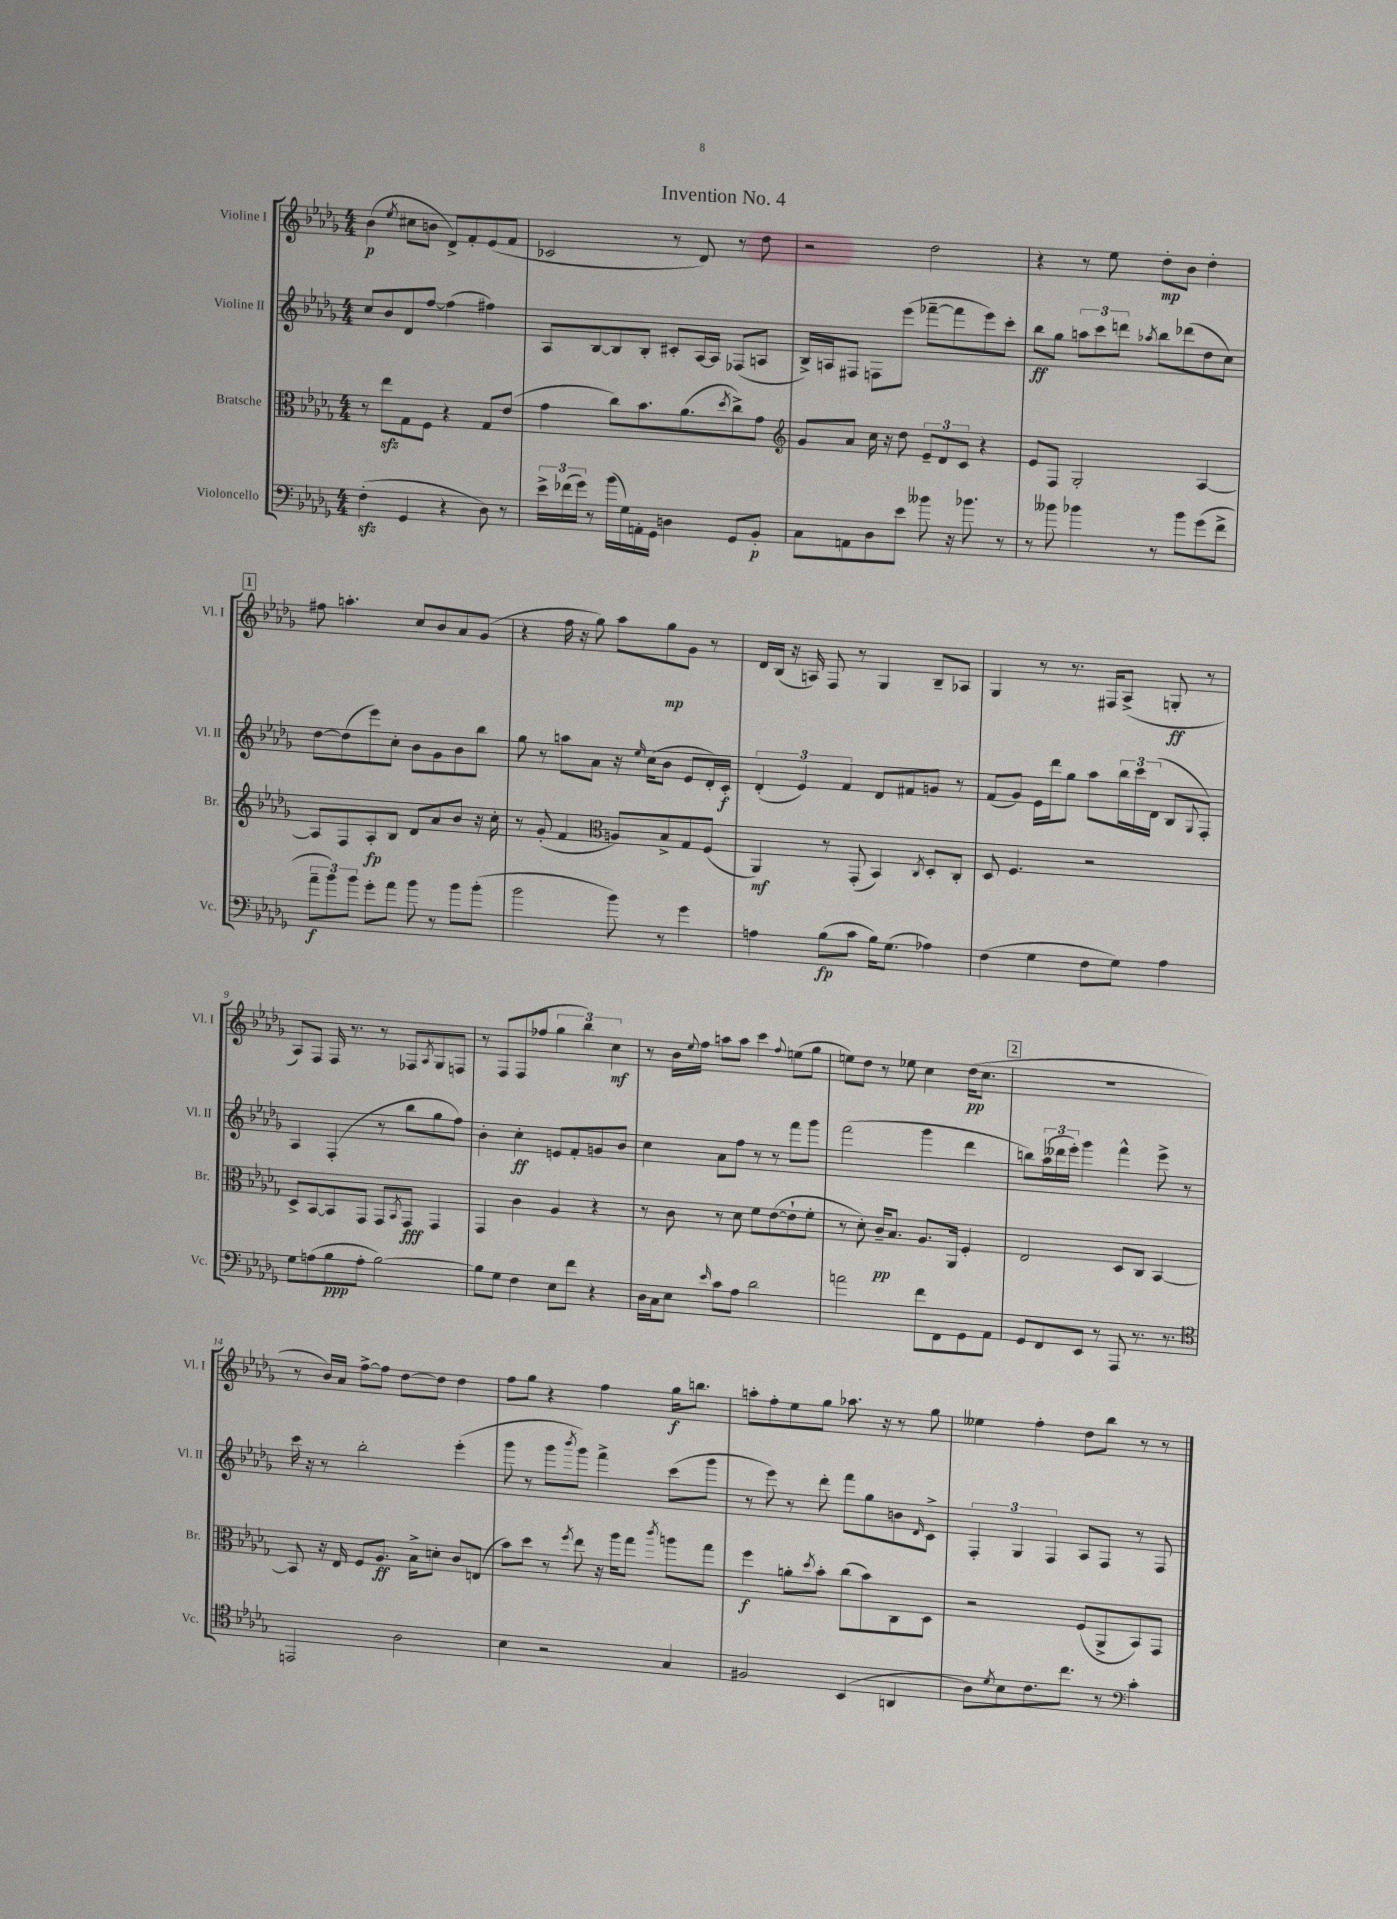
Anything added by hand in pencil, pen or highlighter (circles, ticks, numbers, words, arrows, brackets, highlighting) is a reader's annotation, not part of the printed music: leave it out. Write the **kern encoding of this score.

**kern	**dynam	**kern	**dynam	**kern	**dynam	**kern	**dynam
*part4	*part4	*part3	*part3	*part2	*part2	*part1	*part1
*staff4	*staff4	*staff3	*staff3	*staff2	*staff2	*staff1	*staff1
*I"Violoncello	*	*I"Bratsche	*	*I"Violine II	*	*I"Violine I	*
*I'Vc.	*	*I'Br.	*	*I'Vl. II	*	*I'Vl. I	*
*clefF4	*	*clefC3	*	*clefG2	*	*clefG2	*
*k[b-e-a-d-g-]	*	*k[b-e-a-d-g-]	*	*k[b-e-a-d-g-]	*	*k[b-e-a-d-g-]	*
*M4/4	*	*M4/4	*	*M4/4	*	*M4/4	*
=1	=1	=1	=1	=1	=1	=1	=1
(4Fzz'\	.	8r	.	8cc/L	.	(4b-\	p
.	.	8ee-zz\L	.	8b-/	.	.	.
.	.	.	.	.	.	8qee-/	.
4GG-/	.	8G-\	.	8d-/	.	8cc#X\L	.
.	.	8F\J	.	[8ff/J	.	8bn\J	.
4r	.	4r	.	(4ff\]	.	8d-^/L)	.
.	.	.	.	.	.	8f'/	.
8D-\)	.	8G-/L	.	4ff#X\)	.	(8e-/	.
8r	.	(8e-/J	.	.	.	8f/J	.
=2	=2	=2	=2	=2	=2	=2	=2
24e-^\LL	.	4g-\	.	8A-/L	.	2c-X/	.
(24f-X\	.	.	.	.	.	.	.
24g-\JJ)	.	.	.	.	.	.	.
8r	.	.	.	[8B-/	.	.	.
(16b-\LL	.	8cc\L)	.	8B-/]	.	.	.
16G-\)	.	.	.	.	.	.	.
16AAn'\	.	8.b-\	.	8B-'/J	.	.	.
16GG-\JJ	.	.	.	.	.	.	.
4Dn\	.	.	.	8c#X'/L	.	8r	.
.	.	(8.a-\	.	.	.	.	.
.	.	.	.	[16A-/L	.	8d-/)	.
.	.	.	.	16A-/JJ]	.	.	.
.	.	8qdd-/	.	.	.	.	.
8GG-/L	.	8cc^\)	.	(8F-X/L	.	8r	.
8BB-'/J	p	8g-\J	.	8An/J	.	8dd-\	.
=3	=3	=3	=3	=3	=3	=3	=3
*	*	*clefG2	*	*	*	*	*
8C\L	.	8g-/L	.	16B-^/LL)	.	2r	.
.	.	.	.	16An/J	.	.	.
8AAn\	.	8a-/J	.	8F#X/J	.	.	.
8D-\	.	16cc\	.	8Fn\L	.	.	.
.	.	16r	.	.	.	.	.
8e-\J	.	8dd-\	.	(8eee-\J	.	.	.
8b--X\	.	12e-~/L	.	[8fff-X~\L	.	2dd-\	.
.	.	12d-/	.	.	.	.	.
16r	.	.	.	8fff-\]	.	.	.
.	.	12c/J	.	.	.	.	.
8.b-X\	.	.	.	.	.	.	.
.	.	4r	.	8eee-\)	.	.	.
8r	.	.	.	8ccc'\J	.	.	.
=4	=4	=4	=4	=4	=4	=4	=4
8r	.	8e-/L	.	8bb-\L	ff	4r	.
8b--X\	.	8F/J	.	8gg-\J	.	.	.
4b-X\	.	2G-'/	.	12aan\L	.	8r	.
.	.	.	.	12ccc\	.	.	.
.	.	.	.	.	.	8ee-\	.
.	.	.	.	12dddn\J	.	.	.
.	.	.	.	8qaa-X/	.	.	.
8r	.	.	.	8bb-\L	.	8dd-'\L	mp
8b-\L	.	.	.	(8ddd-X\	.	8b-\J	.
(8g-\	.	[4A-/	.	8dd-\	.	4dd-'\	.
8f^\J	.	.	.	8cc\J)	.	.	.
!!LO:LB:g=z
!!LO:REH:place=s1:t=1
=5	=5	=5	=5	=5	=5	=5	=5
12a-~\L	f	8A-/L]	.	[8dd-\L	.	8ff#X\	.
12b-\)	.	.	.	.	.	.	.
.	.	8F/	.	(8dd-\]	.	4.aan'\	.
12b-\J	.	.	.	.	.	.	.
8g-'\L	.	8A-'/	fp	8eee-\)	.	.	.
8a-\J	.	8B-/J	.	8cc'\J	.	.	.
8b-\	.	8d-/L	.	8b-\L	.	8cc/L	.
8r	.	8a-/	.	8g-\	.	8b-/	.
8b-\L	.	8b-/J	.	8b-\	.	8a-/	.
(8b-'\J	.	16r	.	8bb-\J	.	(8g-/J	.
.	.	16cc'\	.	.	.	.	.
=6	=6	=6	=6	=6	=6	=6	=6
2b-\	.	8r	.	8gg-\	.	4r	.
.	.	(8g-'/	.	8r	.	.	.
.	.	4f/	.	8aan\L	.	16ff\	.
.	.	.	.	.	.	16r	.
.	.	.	.	8a-\J	.	8gg-\)	.
*	*	*clefC3	*	*	*	*	*
8b-\)	.	8An/L)	.	16r	.	8aa-\L	.
.	.	.	.	16qqee-/	.	.	.
.	.	.	.	(16cc\KL	.	.	.
8r	.	8B-^/	.	8b-\J	.	8gg-\	mp
4g-\	.	8G-/	.	8e-/L	.	8g-\J	.
.	.	(8F/J	.	16d-'/L)	.	8r	.
.	.	.	.	16c'/JJ	f	.	.
=7	=7	=7	=7	=7	=7	=7	=7
4An\	.	4AA-/)	mf	(6d-'/	.	16d-/LL	.
.	.	.	.	.	.	(16B-/JJ	.
.	.	.	.	.	.	16r	.
.	.	.	.	6e-/)	.	.	.
.	.	.	.	.	.	16An/)	.
(8B-\L	fp	8r	.	.	.	8F/	.
.	.	.	.	6f/	.	.	.
8c\J	.	(8GG-'/	.	.	.	8r	.
16B-\KL)	.	4BB-/)	.	8d-/L	.	4G-/	.
(8.G-\J	.	.	.	.	.	.	.
.	.	.	.	8f#X/	.	.	.
.	.	8qC/	.	.	.	.	.
4A-X\)	.	8D-'/L	.	8gn/J	.	8B-~/L	.
.	.	8C'/J	.	8r	.	8A-X/J	.
=8	=8	=8	=8	=8	=8	=8	=8
(4F\	.	8D-/	.	(8f/L	.	4G-/	.
.	.	4.F/	.	8g-/J)	.	.	.
4G-\	.	.	.	16e-\LL	.	8r	.
.	.	.	.	16ddd-\J	.	.	.
.	.	.	.	8gg-\J	.	8.r	.
8F\L	.	2r	.	8aa-\L	.	.	.
.	.	.	.	.	.	16F#X/KL	.
8G-\J)	.	.	.	24bb-\L	.	(8A-^/J	.
.	.	.	.	24ccc\	.	.	.
.	.	.	.	(24d-\JJ	.	.	.
4A-\	.	.	.	8B-/L	.	8Gn'/	ff
.	.	.	.	8qqG-/	.	.	.
.	.	.	.	8F'/J)	.	8r	.
!!LO:LB:g=z
=9	=9	=9	=9	=9	=9	=9	=9
8G-\L	.	8D-^/L	.	4A-/	.	8A-/L)	.
(8An\	.	[8BB-/	.	.	.	8F/J	.
8B-\	ppp	8BB-/]	.	(4F'/	.	16F/	.
.	.	.	.	.	.	8.r	.
8A'\J	.	8GG-/J	.	.	.	.	.
[2B-\)	.	8GG-/L	.	8r	.	8r	.
.	.	8qBB-/	.	.	.	.	.
.	.	8GG-/J	fff	8bb-\L	.	8F-X/L	.
.	.	.	.	.	.	8qA-/	.
.	.	4GG-/	.	8gg-\	.	8G-/	.
.	.	.	.	8ff\J)	.	8Fn/J	.
=10	=10	=10	=10	=10	=10	=10	=10
8B-\L]	.	4GG-/	.	4b-'\	.	8r	.
8G-\J	.	.	.	.	.	8F/L	.
4F\	.	4c\	.	4cc'\	ff	(8F/	.
.	.	.	.	.	.	8ff-X/J	.
8E-\L	.	4A-/	.	8en/L	.	6gg-\	.
8f\J	.	.	.	8f'/	.	.	.
.	.	.	.	.	.	6bb-\)	.
4r	.	4r	.	8gn/	.	.	.
.	.	.	.	.	.	6cc\	mf
.	.	.	.	8b-/J	.	.	.
=11	=11	=11	=11	=11	=11	=11	=11
16D-\LL	.	8r	.	4cc\	.	8r	.
16C\J	.	.	.	.	.	.	.
8E-\J	.	8c\	.	.	.	16b-\LL	.
.	.	.	.	.	.	8qqee-/	.
.	.	.	.	.	.	16ff\JJ	.
16qqe-/	.	.	.	.	.	.	.
8c\L	.	8r	.	8a-\L	.	8aan\L	.
8A-\J	.	8d-\	.	8ff\J	.	8aa\J	.
2d-\	.	8f\L	.	8r	.	4ccc\	.
.	.	([8e-\	.	8r	.	.	.
.	.	.	.	.	.	8qqff/	.
.	.	8e-`\]	.	8fff\L	.	(8een\L	.
.	.	8f'\J	.	8ggg-\J	.	8gg-\J	.
=12	=12	=12	=12	=12	=12	=12	=12
2an\	.	8r	.	(2fff\	.	8een\L)	.
.	.	8d-'\)	.	.	.	8dd-\J	.
.	.	16c~/KL	pp	.	.	8r	.
.	.	8.B-/J	.	.	.	.	.
.	.	.	.	.	.	8ee-X\	.
8f\L	.	8.A-/L	.	4ggg-\	.	4cc\	.
8FF\	.	.	.	.	.	.	.
.	.	16AA-/Jk	.	.	.	.	.
8GG-\	.	4F'/	.	4ddd-\	.	(16dd-\KL	pp
.	.	.	.	.	.	8.cc\J	.
8AA-\J	.	.	.	.	.	.	.
!!LO:REH:place=s1:t=2
=13	=13	=13	=13	=13	=13	=13	=13
8GG-/L	.	2E-/	.	8bbn\L)	.	1r	.
8FF/	.	.	.	(24aa-\L	.	.	.
.	.	.	.	24ddd--X\	.	.	.
.	.	.	.	24eee-'\JJ)	.	.	.
8EE-/J	.	.	.	4ggg-\	.	.	.
8r	.	.	.	.	.	.	.
8AAA-/	.	8D-/L	.	4fff^^\	.	.	.
8.r	.	8C/J	.	.	.	.	.
.	.	[4BB-/	.	8eee-^\	.	.	.
8.r	.	.	.	.	.	.	.
.	.	.	.	8r	.	.	.
!!LO:LB:g=z
=14	=14	=14	=14	=14	=14	=14	=14
*clefC4	*	*	*	*	*	*	*
2EEn/	.	8BB-/]	.	16ccc\	.	8r	.
.	.	.	.	16r	.	.	.
.	.	16r	.	8r	.	16b-/LL)	.
.	.	16E-/	.	.	.	16a-/JJ	.
.	.	8F/L	.	2bb-'\	.	[8ff^\L	.
.	.	8.A-/J	ff	.	.	8ff\J]	.
2A-\	.	.	.	.	.	[8dd-\L	.
.	.	16B-^\KL	.	.	.	.	.
.	.	8dn'\J	.	.	.	8dd-\J]	.
.	.	8c/L	.	(4eee-'\	.	4dd-\	.
.	.	(8En/J	.	.	.	.	.
=15	=15	=15	=15	=15	=15	=15	=15
4B-\	.	8b-\L)	.	8ggg-\	.	8ff\L	.
.	.	8dd-\J	.	8r	.	8gg-\J	.
2r	.	8r	.	8ggg-\L	.	4r	.
.	.	8qff/	.	8qbbb-/	.	.	.
.	.	8ee-\	.	8ggg-\J)	.	.	.
.	.	16r	.	4fff^\	.	4ff\	.
.	.	16aa-\KL	.	.	.	.	.
.	.	8gg-\J	.	.	.	.	.
.	.	8qccc/	.	.	.	.	.
4G-/	.	8aan\L	.	(8ccc\L	.	16gg-\KL	f
.	.	.	.	.	.	8.bbn\J	.
.	.	8gg-\J	.	8ggg-\J	.	.	.
=16	=16	=16	=16	=16	=16	=16	=16
2F#X/	.	4ff\	f	8r	.	8aan'\L	.
.	.	.	.	8eee-\)	.	8ff'\	.
.	.	8an'\L	.	8r	.	8ee-\	.
.	.	8qdd-/	.	.	.	.	.
.	.	8b-'\J	.	8ddd-'\	.	8gg-\J	.
(4BB-/	.	(8cc\L	.	8fff\L	.	8.aa-X\	.
.	.	8b-\)	.	8gg-\	.	.	.
.	.	.	.	.	.	16r	.
4AAn/	.	8C\	.	8bn\	.	8r	.
.	.	.	.	16qqd-/	.	.	.
.	.	8D-\J	.	8c^\J	.	8gg-\	.
=17	=17	=17	=17	=17	=17	=17	=17
8A-\L)	.	2r	.	6F'/	.	4ee--X\	.
8qd-/	.	.	.	.	.	.	.
8B-\	.	.	.	.	.	.	.
.	.	.	.	6G-/	.	.	.
8.c\	.	.	.	.	.	4ff'\	.
.	.	.	.	6F/	.	.	.
8.cc\J	.	.	.	.	.	.	.
.	.	(8F/L	.	8A-/L	.	8dd-\L	.
8r	.	8AA-^/	.	8F/J	.	8bb-\J	.
*clefF4	*	*	*	*	*	*	*
4c'\	.	8BB-/)	.	8r	.	8r	.
.	.	8GG-/J	.	8F/	.	8r	.
==	==	==	==	==	==	==	==
*-	*-	*-	*-	*-	*-	*-	*-
